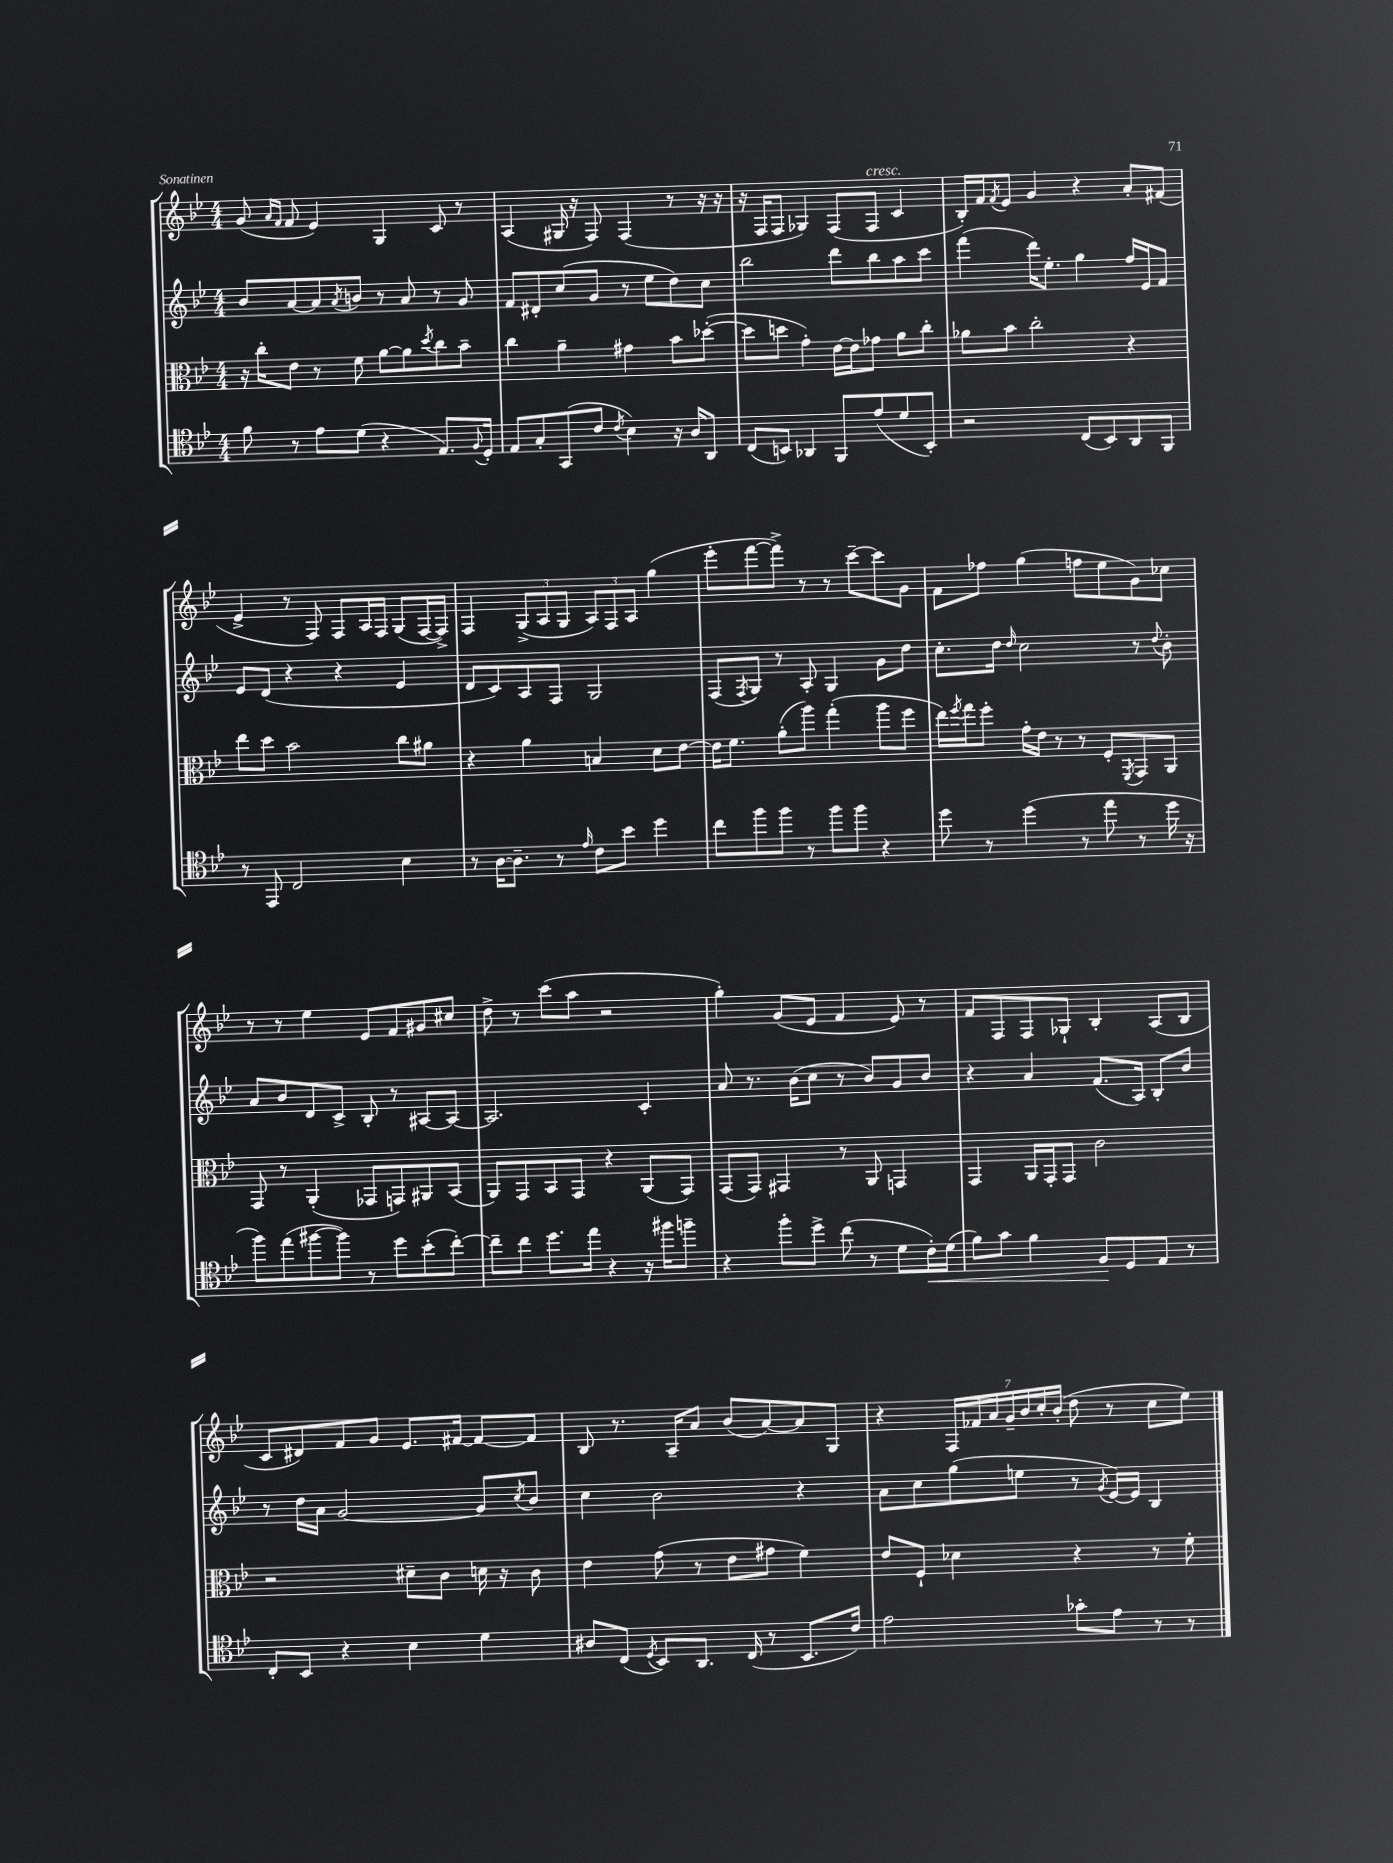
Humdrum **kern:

**kern	**dynam	**kern	**kern	**kern
*part4	*part4	*part3	*part2	*part1
*staff4	*staff4	*staff3	*staff2	*staff1
*clefC4	*	*clefC3	*clefG2	*clefG2
*k[b-e-]	*	*k[b-e-]	*k[b-e-]	*k[b-e-]
*M4/4	*	*M4/4	*M4/4	*M4/4
=4	=4	=4	=4	=4
8f\	.	16r	8b-/L	(8g/
.	.	16cc'\KL	.	.
.	.	.	.	16qqa/LL
.	.	.	.	16qqf/JJ
8r	.	8e-\J	[8a/	8f/
8e-\L	.	8r	8a/]	4e-/)
.	.	.	8qa/	.
(8d\J	.	8f\	8bn/J	.
4r	.	[8a\L	8r	4G/
.	.	8a\]	8a/	.
.	.	8qdd/	.	.
8.E-/L)	.	8cc\	8r	8c/
.	.	8b-~\J	8g/	8r
8qqF/	.	.	.	.
16D'/Jk	.	.	.	.
=5	=5	=5	=5	=5
8E-/L	.	4cc\	8f/L	(4A/
8G'/	.	.	8d#X'/	.
(8GG/	.	4a~\	(8cc/	16G#X/
.	.	.	.	16r
8c/J	.	.	8g/J	8F/)
8qc/	.	.	.	.
4B-\)	.	4g#X\	8r	(4F/
.	.	.	8ee-\L	.
16r	.	8b-\L	8dd\)	8r
16A/KL	.	.	.	.
8AA/J	.	([8dd-X'\J	8cc\J	16r
.	.	.	.	16r
=6	=6	=6	=6	=6
(8C/L	.	8dd-\L]	2bb-\	16r
.	.	.	.	16F/KL
8BBn/J)	.	8ddn\J	.	8F/J
4AA-X/	.	4g'\)	.	4G-X/)
8FF/L	.	[16e-\LL	8ddd\L	(8F/L
.	.	16e-\J]	.	.
!	!	!	!	!LO:TX:a:i:t=cresc.
(8e-/	.	8g-X\J	8bb-\	8F/J
8d/	.	8a\L	8aa\	4c/
8BB'/J)	.	8cc'\J	8ccc\J	.
=7	=7	=7	=7	=7
2r	.	8a-X\L	(4fff\	16B-'/LL)
.	.	.	.	16f/J
.	.	.	.	8qf/
.	.	8b-\J	.	8e-/J
.	.	2cc'\	16ddd\KL)	4g/
.	.	.	8.ee-'\J	.
(8C/L	.	.	4gg\	4r
8BB-/)	.	.	.	.
8AA/	.	4r	16ff/LL	8a'/L
.	.	.	16e-/J	.
8FF/J	.	.	8f/J	(8f#X/J
!!LO:LB:g=z
=8	=8	=8	=8	=8
8r	.	8ee-\L	8e-/L	4e-^/
8EE-/	.	8dd\J	(8d/J	.
2C/	.	2b-\	4r	8r
.	.	.	.	8F/)
.	.	.	4r	8F/L
.	.	.	.	16A/L
.	.	.	.	16F/JJ
4B-\	.	8cc\L	4e-/	(8G/L
.	.	8a#X\J	.	[16F/L
.	.	.	.	16F^/JJ])
=9	=9	=9	=9	=9
8r	.	4r	8d/L	4F/
[16A\KL	.	.	8c/)	.
8.A~\J]	.	.	.	.
.	.	4a\	8A/	(12G^/L
.	.	.	.	12A/
8r	.	.	8F/J	.
.	.	.	.	12G/J
16qqe-/	.	.	.	.
8c\L	.	4Bn/	2G/	12A/L)
.	.	.	.	12F/
8b-\J	.	.	.	.
.	.	.	.	12A/J
4dd\	.	8d\L	.	(4gg\
.	.	[8e-\J	.	.
=10	=10	=10	=10	=10
8cc\L	.	16e-\KL]	(8F/L	8eee-'\L
.	.	8.f\J	.	.
.	.	.	8qF/	.
8ff\	.	.	8G/J)	[8fff\
8ff\J	.	(8a'\L	8r	8fff^\J])
8r	.	8aa\J)	8A'/	8r
8ff\L	.	(4gg'\	4G/	8r
8ff\J	.	.	.	[8ccc~\L
4r	.	8aa\L	8g\L	8ccc\]
.	.	8ff\J	8dd\J	8g\J
=11	=11	=11	=11	=11
8dd\	.	16ee-\LL)	8.cc'\L	8f\L
.	.	8qff/	.	.
.	.	16gg\J	.	.
8r	.	8ff'\J	.	8ff-X\J
.	.	.	16dd\Jk	.
.	.	.	16qqdd/	.
(4dd\	.	16g'\LL	2cc\	(4gg\
.	.	16e-\JJ	.	.
.	.	8r	.	.
8r	.	8r	.	8ffn\L
8ee-\	.	8F'/L	.	8ee-\
.	.	8qFF/	.	.
8r	.	8GG/	8r	8g\)
.	.	.	8qqdd/	.
16dd\	.	8AA/J	8b-'\	8cc-X\J
16r	.	.	.	.
!!LO:LB:g=z
=12	=12	=12	=12	=12
8ff\L)	.	8GG/	8a/L	8r
(8ee-\	.	8r	8b-/	8r
[8ff#X\	.	(4AA'/	8d/	4ee-\
8ff#\J])	.	.	8c^/J	.
8r	.	8GG-X/L	8B-'/	8e-/L
8dd\L	.	8GGn/)	8r	8f/
(8b-'\	.	8AA#X/	[8A#X/L	8g#X/
[8cc'\J)	.	(8BB-/J	8A#/J_	8cc#X/J
=13	=13	=13	=13	=13
8cc~\L]	.	8AA/L)	2.A#/]	8dd^\
8cc\J	.	8GG/	.	8r
8.dd\L	.	8BB-/	.	(8ccc\L
.	.	8GG/J	.	8aa\J
16ee-\Jk	.	.	.	.
4r	.	4r	.	2r
16r	.	(8AA/L	4c'/	.
16ff#X\KL	.	.	.	.
8ffn~\J	.	8GG/J)	.	.
=14	=14	=14	=14	=14
4r	.	(8GG/L	8a/	4gg'\)
.	.	8GG/J)	8.r	.
8ff'\L	.	4GG#X/	.	(8g/L
.	.	.	(16b-\KL	.
8dd^\J	.	.	8cc\J	8e-/J
(8cc\	.	8r	8r	4f/
8r	.	8AA/	8b-/L)	.
8d\L	.	4GGn/	8g/	8e-/)
!	!LO:HP:b	!	!	!
16c'\L)	<	.	8b-/J	8r
(16d\JJ	.	.	.	.
=15	=15	=15	=15	=15
8f\L)	.	4GG/	4r	8f/L
8g\J	.	.	.	8F/
4f\	.	16AA/LL	4a/	8F/
.	.	16GG'/J	.	.
.	.	8GG/J	.	8G-X`/J
8F/L	.	2c\	(8.f/L	4B-'/
8D/	[	.	.	.
.	.	.	16A/Jk)	.
8E-/J	.	.	8B-'/L	(8A/L
8r	.	.	8b-/J	8B-/J
!!LO:LB:g=z
=16	=16	=16	=16	=16
8C'/L	.	2r	8r	8c/L
8BB-/J	.	.	16dd\LL	8d#X/)
.	.	.	16a\JJ	.
4r	.	.	[2g/	8f/
.	.	.	.	8g/J
4B-\	.	8d#X~\L	.	8.e-/L
.	.	8c\J	.	.
.	.	.	.	[16f#X/Jk
4d\	.	16dn\	8g/L]	8f#/L_
.	.	16r	.	.
.	.	.	8qcc/	.
.	.	8c\	8b-/J	8f#/J]
=17	=17	=17	=17	=17
8A#X/L	.	4e-\	4cc\	8B-/
(8C/J	.	.	.	8.r
8qD/	.	.	.	.
8BB-/L)	.	(8g\	2b-\	.
.	.	.	.	16A~/KL
8.AA/J	.	8r	.	8a/J
.	.	8e-\L	.	(8b-/L
(16C/	.	.	.	.
8r	.	8g#X\J	.	[8a/)
8.BB-/L	.	4f\)	4r	8a/]
.	.	.	.	8G/J
16c/Jk)	.	.	.	.
=18	=18	=18	=18	=18
2e-\	.	8e-/L	8a\L	4r
.	.	8F`/J	8cc\	.
.	.	4d-X\	(8gg\	28F/LL
.	.	.	.	28f-X/
.	.	.	.	28a/
.	.	.	.	28g~/
.	.	.	8een\J	.
.	.	.	.	28b-/
.	.	.	.	28cc'/
.	.	.	.	(28b-'/JJ
8g-X'\L	.	4r	8r	8dd\
.	.	.	8qg/	.
8e-\J	.	.	[16e-/LL)	8r
.	.	.	16e-/JJ]	.
8r	.	8r	4B-/	8cc\L
8r	.	8f'\	.	8ee-\J)
==	==	==	==	==
*-	*-	*-	*-	*-
